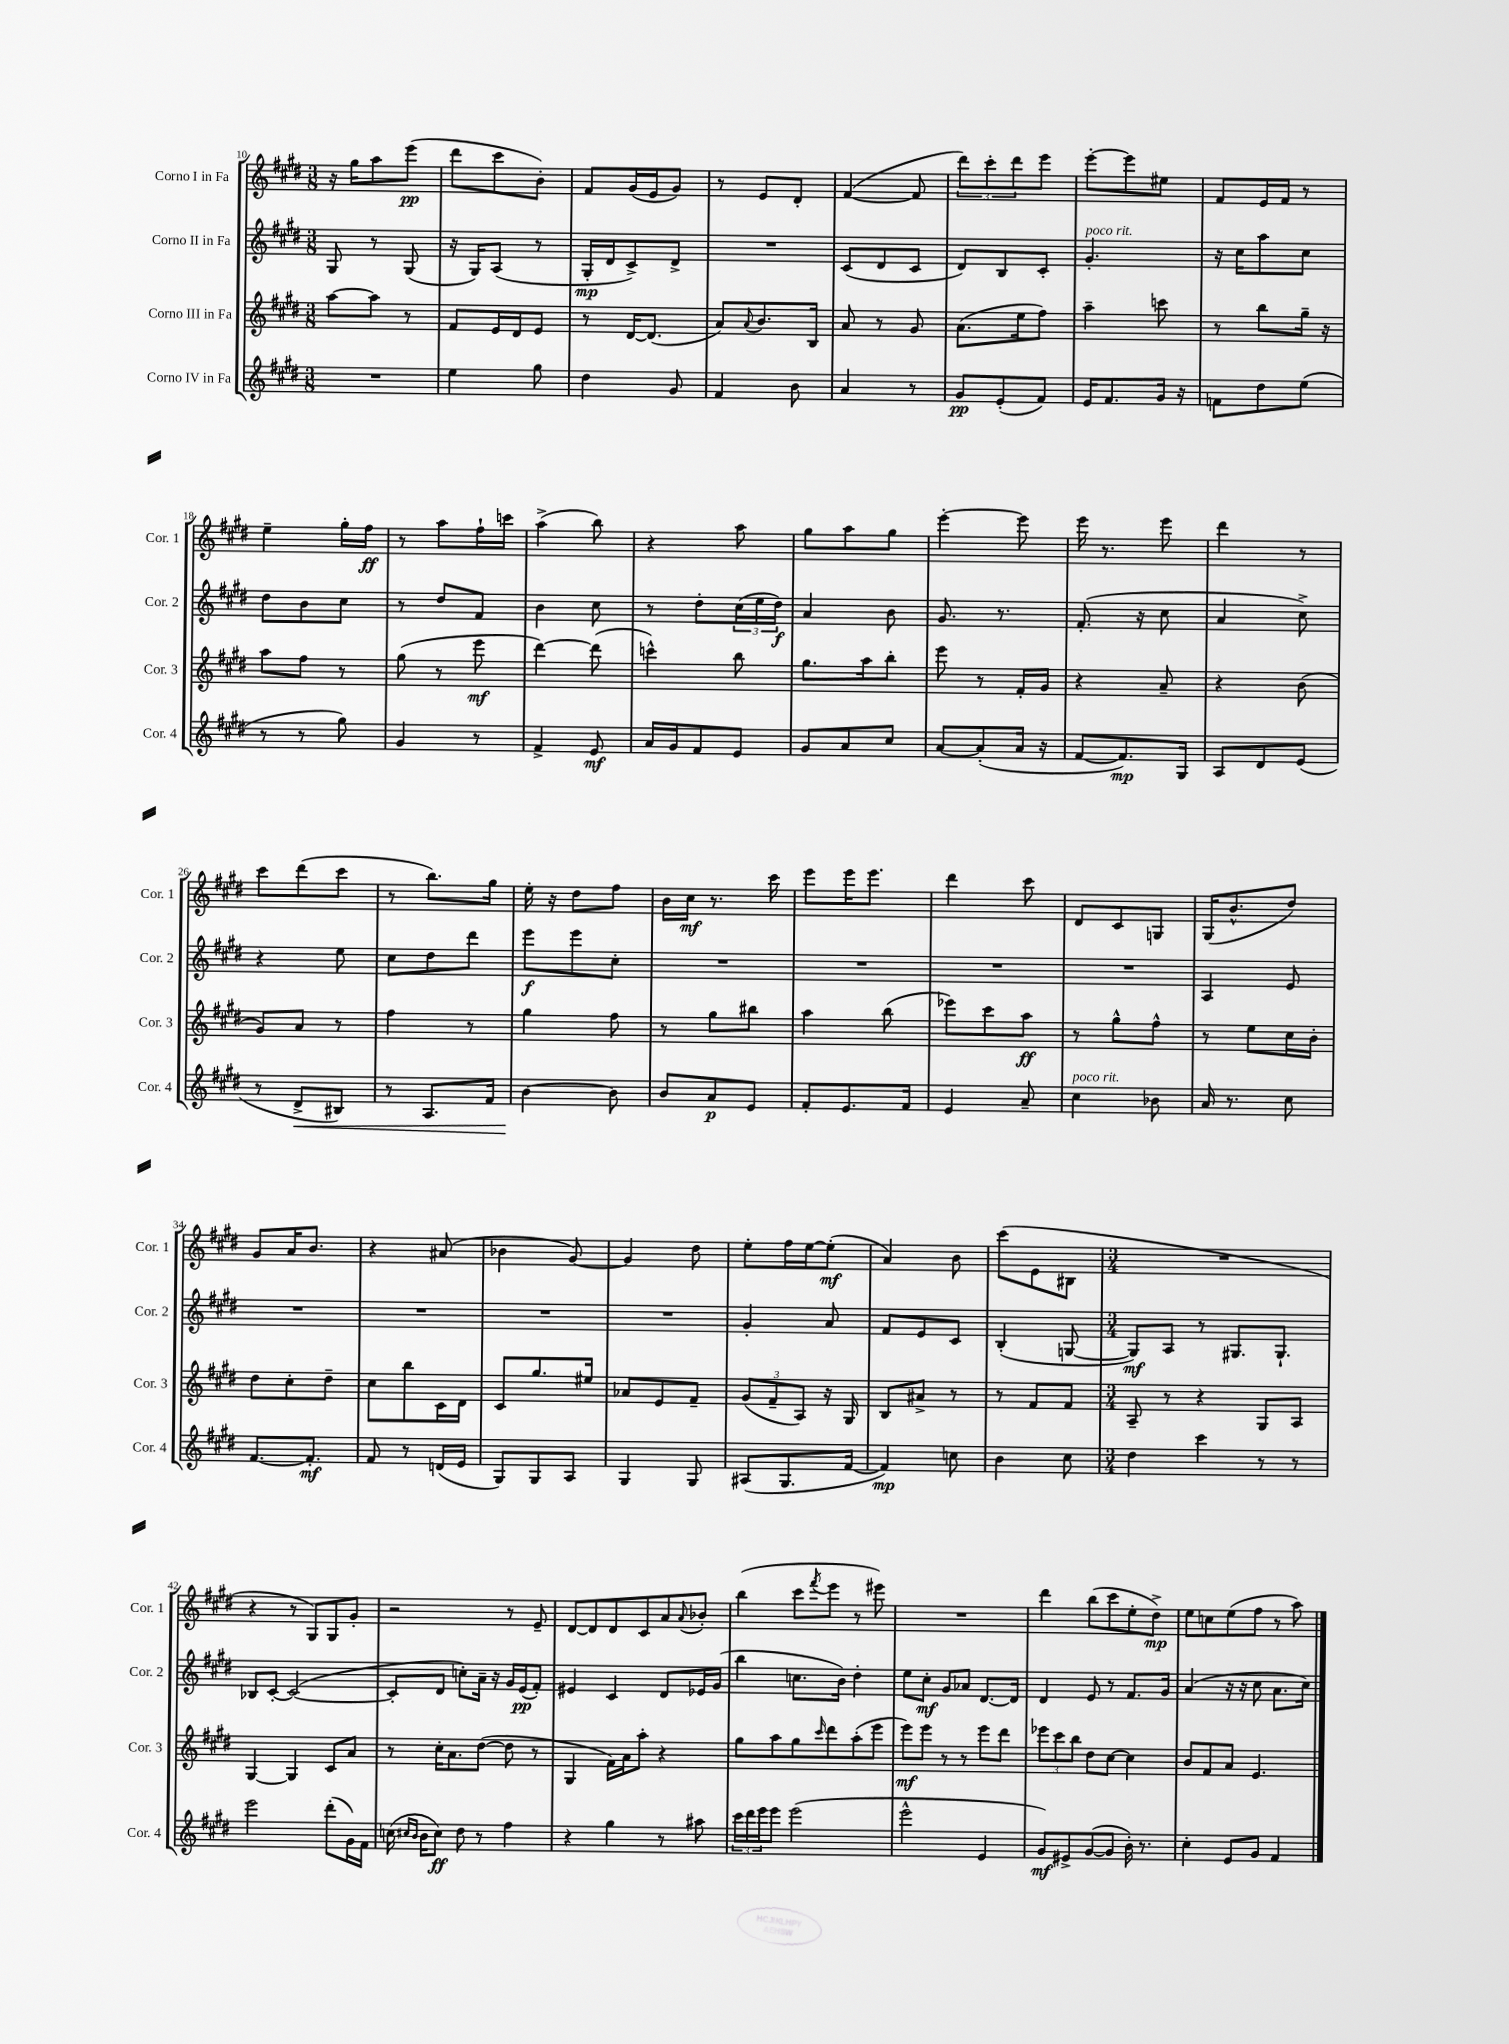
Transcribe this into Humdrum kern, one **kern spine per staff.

**kern	**kern	**kern	**kern
*staff4	*staff3	*staff2	*staff1
*clefG2	*clefG2	*clefG2	*clefG2
*k[f#c#g#d#]	*k[f#c#g#d#]	*k[f#c#g#d#]	*k[f#c#g#d#]
*M3/8	*M3/8	*M3/8	*M3/8
4.r	[8aa\L	8G#/	16r
.	.	.	16gg#\LK
.	8aa\]J	8r	8aa\
.	8r	(8G#/	(8eee\J
=	=	=	=
4ee\	8f#/L	16r	8ddd#\L
.	.	16G#/LK)	.
.	16e/L	(8A/J	8ccc#\
.	16d#/J	.	.
8gg#\	8e/J	8r	8b'\J)
=	=	=	=
4dd#\	8r	16G#'/LL	8f#/L
.	.	16d#/J	.
.	[16d#/LK	8c#^/)	(16g#/L
.	(8.d#/]J	.	16e/J
8g#/	.	8d#^/J	8g#/J)
=	=	=	=
4f#/	8a/L)	4.r	8r
.	8qqa/	.	.
.	8.b/	.	8e/L
8b\	.	.	8d#'/J
.	16B/Jk	.	.
=	=	=	=
4a/	8a/	(8c#/L	([4f#/
.	8r	8d#/	.
8r	8g#/	8c#/J	8f#/]
=	=	=	=
8g#/L	(8.a\L	8d#/L)	12ddd#\L)
.	.	.	12ccc#'\
(8e'/	.	8B/	.
.	.	.	12ddd#\
.	16ee\k	.	.
8f#/J)	8ff#\J)	8c#'/J	8eee\J
=	=	=	=
16e/LK	4aa~\	4.g#'/	[8eee'\L
8.f#/	.	.	.
.	.	.	8eee\]
16g#/Jk	8ccc\	.	8ee#\J
16r	.	.	.
=	=	=	=
8f\L	8r	16r	8f#/L
.	.	16cc#\LK	.
8dd#\	8bb\L	8aa\	16e/L
.	.	.	16f#/JJ
(8ee\J	16gg#~\Jk	8cc#\J	8r
.	16r	.	.
=	=	=	=
8r	8aa\L	8dd#\L	4ee~\
8r	8ff#\J	8b\	.
8gg#\)	8r	8cc#\J	16gg#'\LL
.	.	.	16ff#\JJ
=	=	=	=
4g#/	(8gg#\	8r	8r
.	8r	8dd#/L	8aa\L
8r	8eee\	8f#/J	16ff#`\L
.	.	.	16ccc\JJ
=	=	=	=
4f#^/	[4ddd#\)	4b\	(4aa^\
8e/	(8ddd#\]	8cc#\	8bb\)
=	=	=	=
16a/LL	4ccc^^\)	8r	4r
16g#/J	.	.	.
8f#/	.	8dd#'\L	.
8e/J	8bb\	(24cc#\L	8aa\
.	.	24ee\	.
.	.	24dd#\JJ)	.
=	=	=	=
8g#/L	8.gg#\L	4a/	8gg#\L
8a/	.	.	8aa\
.	16aa\k	.	.
8cc#/J	8bb'\J	8b\	8gg#\J
=	=	=	=
[8a/L	8eee\	8.g#/	[4eee'\
(8a'/]	8r	.	.
.	.	8.r	.
16a/Jk	16f#'/LL	.	8eee\]
16r	16g#/JJ	.	.
=	=	=	=
[8f#/L	4r	(8.f#'/	16eee\
.	.	.	8.r
8.f#/])	.	.	.
.	.	16r	.
.	8a~/	8cc#\	8eee\
16G#/Jk	.	.	.
=	=	=	=
8A/L	4r	4a/	4ddd#\
8d#/	.	.	.
(8e/J	(8b\	8cc#^\)	8r
=	=	=	=
8r	8g#/L)	4r	8ccc#\L
8d#^/L	8a/J	.	(8ddd#\
8B#/J)	8r	8ee\	8ccc#\J
=	=	=	=
8r	4ff#\	8cc#\L	8r
8.A/L	.	8dd#\	8.bb\L)
.	8r	8ddd#\J	.
16f#/Jk	.	.	16gg#\Jk
=	=	=	=
[4b\	4gg#\	8eee\L	16ee'\
.	.	.	16r
.	.	8eee\	8dd#\L
8b\]	8ff#\	8cc#'\J	8ff#\J
=	=	=	=
8b/L	8r	4.r	16b\LL
.	.	.	16cc#\JJ
8a/	8gg#\L	.	8.r
8e/J	8bb#\J	.	.
.	.	.	16ccc#\
=	=	=	=
8f#'/L	4aa\	4.r	8eee\L
8.e/	.	.	16eee\K
.	.	.	8.eee\J
.	(8bb\	.	.
16f#/Jk	.	.	.
=	=	=	=
4e/	8eee-\L)	4.r	4ddd#\
.	8ccc#\	.	.
8a~/	8aa\J	.	8ccc#\
=	=	=	=
4cc#\	8r	4.r	8d#/L
.	8gg#^^\L	.	8c#/
8b-\	8ff#^^\J	.	8G/J
=	=	=	=
16a/	8r	4A/	(16G#/LK
8.r	.	.	8.b^^/
.	8ee\L	.	.
8cc#\	16cc#\L	8e/	8dd#/J)
.	16b'\JJ	.	.
=	=	=	=
[8.f#/L	8dd#\L	4.r	8g#/L
.	8cc#'\	.	16a/K
8.f#'/]J	.	.	8.b/J
.	8dd#~\J	.	.
=	=	=	=
8f#/	8cc#\L	4.r	4r
8r	8bb\	.	.
(16d/LL	16c#\L	.	(8a#/
16e/JJ	16d#\JJ	.	.
=	=	=	=
8G#/L)	8c#/L	4.r	4b-\
8G#/	8.gg#/	.	.
8A/J	.	.	[8g#/)
.	16ee#/Jk	.	.
=	=	=	=
4G#/	8a-/L	4.r	4g#/]
.	8e/	.	.
8G#/	8f#~/J	.	8dd#\
=	=	=	=
(8A#/L	(12g#/L	4g#'/	8ee'\L
.	12f#~/	.	.
8.G#/	.	.	16ff#\L
.	12A/J)	.	.
.	.	.	[16ee\J
.	16r	8a/	(8ee'\]J
[16f#/Jk	16G#/	.	.
=	=	=	=
4f#/])	8B/L	8f#/L	4a/)
.	8a#^/J	8e/	.
8cc\	8r	8c#/J	8b\
=	=	=	=
4b\	8r	(4B'/	(8ccc#\L
.	8f#/L	.	8e\
8cc#\	8f#/J	[8G/	8B#\J
=	=	=	=
*M3/4	*M3/4	*M3/4	*M3/4
4dd#\	8A~/	8G/]L)	2.r
.	8r	8A/J	.
4ccc#\	4r	8r	.
.	.	8.G#/L	.
8r	8G#/L	.	.
.	.	8.G#`/J	.
8r	8A/J	.	.
=	=	=	=
2eee\	[4G#/	8B-/L	4r
.	.	[8c#'/J	.
.	4G#/]	(2c#/_	8r
.	.	.	8G#/L)
(8ddd#'\L	8c#/L	.	8G#/
16g#\L)	8a/J	.	8g#'/J
16f#\JJ	.	.	.
=	=	=	=
(16cc\	8r	8c#'/]L	2r
16qqcc#/LL	.	.	.
16qqb/JJ	.	.	.
16b\LK	.	.	.
8cc#\J)	16cc#'\LK	8d#/J	.
.	8.a\	.	.
8dd#\	.	8cc'\L)	.
8r	([8dd#\J	16a~\Jk	.
.	.	16r	.
4ff#\	8dd#\]	16g#/LL	8r
.	.	(16e/J	.
.	8r	8f#'/J)	8e~/
=	=	=	=
4r	4G#/	4e#/	[8d#/L
.	.	.	8d#/]
4gg#\	16f#\LL)	4c#/	8d#/
.	16a\J	.	.
.	8aa'\J	.	8c#/
8r	4r	8d#/L	8a/
.	.	.	8qqa/
8aa#\	.	16e-/L	8b-'/J
.	.	(16g#/JJ	.
=	=	=	=
24ccc#\LL	8gg#\L	4bb\	(4bb\
24ddd#\	.	.	.
24eee\J	.	.	.
8eee\J	8aa\	.	.
(2eee\	8gg#\	8.cc\L	8ccc#\L
.	16qqccc#/	.	8qfff#/
.	8ddd#\	.	8eee\J
.	.	16b\Jk)	.
.	(8aa'\	4dd#'\	8r
.	8eee\J	.	8eee#\)
=	=	=	=
2eee^^\	8eee\L)	8ee\L	2.r
.	8eee\J	8cc#'\J	.
.	8r	8g#/L	.
.	8r	8a-/J	.
4e/	8eee\L	[8.d#/L	.
.	8ddd#\J	.	.
.	.	16d#/]Jk	.
=	=	=	=
8g#/L)	12eee-\L	4d#/	4ddd#\
.	12ccc#\	.	.
8e#^/	.	.	.
.	12bb\J	.	.
([8g#/	8dd#\L	8e/	(8bb\L
8g#/]J	[8cc#\J	8r	8ccc#\
16b'\)	4cc#\]	8.f#/L	8ee'\
8.r	.	.	.
.	.	.	8dd#^\J)
.	.	16g#/Jk	.
=	=	=	=
4cc#'\	8b/L	(4a/	8ee\L
.	8f#/	.	8cc\
8e/L	8a/J	16r	(8ee\
.	.	16r	.
8g#/J	4.e/	8cc#\	8ff#\J
4f#/	.	8.a\L	8r
.	.	.	8aa\)
.	.	16cc#\Jk)	.
==	==	==	==
*-	*-	*-	*-
